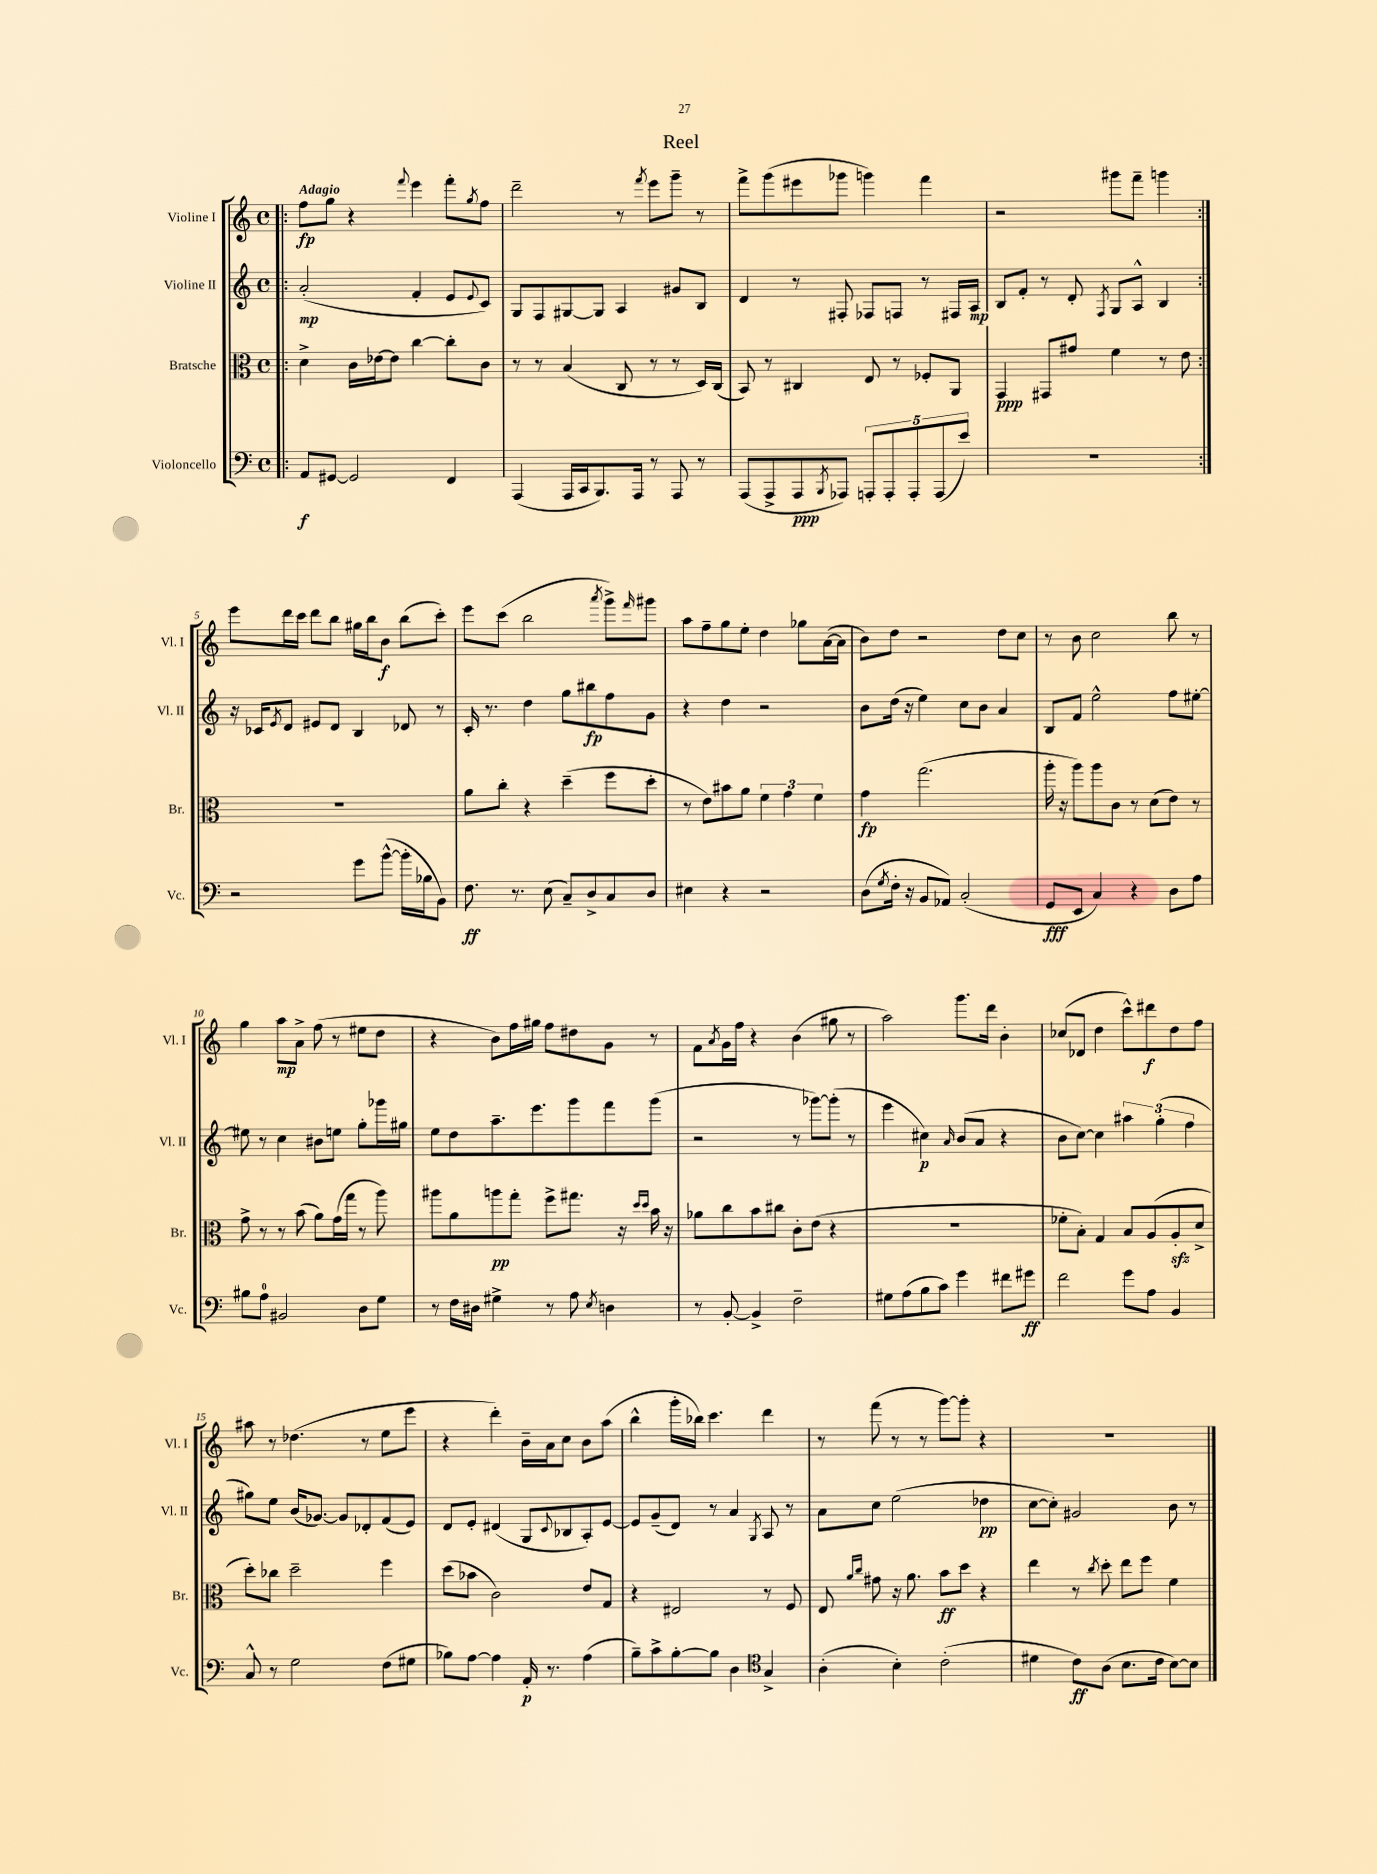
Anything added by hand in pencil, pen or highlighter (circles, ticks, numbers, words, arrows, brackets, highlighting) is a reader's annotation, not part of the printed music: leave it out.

**kern	**kern	**kern	**kern
*staff4	*staff3	*staff2	*staff1
*clefF4	*clefC3	*clefG2	*clefG2
*k[]	*k[]	*k[]	*k[]
*M4/4	*M4/4	*M4/4	*M4/4
*met(c)	*met(c)	*met(c)	*met(c)
=!|:	=!|:	=!|:	=!|:
8AA	4d^	(2a'	8ff
[8GG#	.	.	8gg
2GG#]	16c	.	4r
.	[16e-	.	.
.	8e-]	.	.
.	.	.	8qqfff
.	[4cc	4f'	4eee
4FF	8cc']	8e	8fff'
.	.	8qqe	8qgg
.	8c	8c)	8ff
=	=	=	=
(4AAA	8r	8G	2ddd~
.	8r	8F	.
16AAA	(4B	[8G#	.
16CC	.	.	.
8.BBB)	.	8G#]	.
.	8C	4A	8r
16AAA	.	.	.
.	.	.	8qfff
8r	8r	.	8eee
8AAA	8r	8g#	8ggg~
8r	16D)	8B	8r
.	(16C	.	.
=	=	=	=
(8AAA	8BB)	4d	8fff^
8AAA^	8r	.	(8ggg
8AAA	4C#	8r	8eee#
8qBBB	.	.	.
8AAA-)	.	8F#'	8ggg-
10AAA'	8E	8F-	4ggg)
10AAA'	.	.	.
.	8r	8F	.
10AAA'	.	.	.
.	8F-'	8r	4fff
(10AAA	.	.	.
.	8AA	16F#	.
10e)	.	.	.
.	.	16A	.
=	=	=	=
1r	4GG	8B	2r
.	.	8f'	.
.	8GG#	8r	.
.	8g#	8d'	.
.	.	8qF	.
.	4f	8G	8ggg#
.	.	8A^^	8fff~
.	8r	4B	4ggg
.	8e	.	.
=:|!	=:|!	=:|!	=:|!
2r	1r	16r	8eee
.	.	16c-	.
.	.	8qe	.
.	.	8d	16ddd
.	.	.	16ccc
.	.	8e#	8ddd
.	.	8d	8bb
8g	.	4B	16gg#
.	.	.	16bb
([8b^^	.	.	8b
16b']	.	8d-	(8bb
16B-	.	.	.
8BB)	.	8r	8ccc')
=	=	=	=
8.F	8a	16c'	8eee
.	.	8.r	.
.	8cc'	.	(8ccc
8.r	.	.	.
.	4r	4dd	2bb
(8E	.	.	.
8C~)	(4dd~	8gg	.
8D^	.	8bb#	.
.	.	.	8qaaa
8C	8ff	8ff	8ggg^)
.	.	.	16qqfff
8D	8dd'	8g	8ggg#
=	=	=	=
4E#	8r	4r	8aa
.	8e)	.	8ff~
4r	8b#	4dd	8gg
.	8a	.	8ee'
2r	6f	2r	4dd
.	6g	.	.
.	.	.	8gg-
.	6f	.	.
.	.	.	([16a
.	.	.	16a]
=	=	=	=
(8D	4g	8b	8b)
8qG	.	.	.
16F'	.	(16dd	8dd
16r	.	16r	.
8BB	(2.gg	4ee)	2r
8AA-)	.	.	.
(2C'	.	8cc	.
.	.	8b	.
.	.	4a	8dd
.	.	.	8cc
=	=	=	=
8GG	16aa'	8B	8r
.	16r	.	.
8EE	8aa)	8f	8b
4C)	8aa	2ee^^	2cc
.	8c	.	.
4r	8r	.	.
.	(8d	.	.
8D	8e)	8ff	8bb
8A	8r	[8ee#'	8r
=	=	=	=
8B#	8g^	8ee#]	4gg
8A	8r	8r	.
2BB#	8r	4cc	8aa
.	(8b	.	8a^
.	8a)	8b#	(8ff
.	(16g	8ee	8r
.	16gg	.	.
8D	8r	8gg'	8ee#
8G	8aa)	16ggg-	8dd
.	.	16gg#	.
=	=	=	=
8r	8aa#	8ee	4r
16F	8a	8dd	.
16D#	.	.	.
4G#^	8aa	8.aa~	8b)
.	8gg'	.	16ff
.	.	8.eee	16gg#
8r	8ff^	.	8ff
8A	8.gg#	8ggg	8dd#
8qE	.	.	.
4D	.	8fff	8g
.	16r	.	.
.	16qqdd	.	.
.	16qqdd	.	.
.	16b	(8ggg	8r
.	16r	.	.
=	=	=	=
8r	8a-	2r	8f
.	.	.	8qa
[8BB'	8cc	.	16g
.	.	.	16ff
4BB^]	8b	.	4r
.	8cc#	.	.
2F~	8c'	8r	(4b
.	(8e	[8ggg-)	.
.	4r	(8ggg-']	8gg#
.	.	8r	8r
=	=	=	=
8G#	1r	4eee	2aa)
(8A	.	.	.
8B	.	4cc#)	.
8c)	.	.	.
.	.	16qqa	.
4g	.	(8b	8.ggg
.	.	8a	.
.	.	.	16ddd
8f#	.	4r	4b'
8g#	.	.	.
=	=	=	=
2f	8f-'	8b	(8cc-
.	8B')	[8cc)	8d-
.	4G	4cc]	4dd
8g	8B	6aa#	8ccc^^)
8A	(8A	.	8ddd#
.	.	(6gg'	.
4BB	8A'	.	8dd
.	.	6ff	.
.	8d^	.	8ff
=	=	=	=
8C^^	8dd')	8gg#)	8aa#
8r	8cc-	8ee	8r
2G	2dd~	(16b	(4.dd-
.	.	[8.g-)	.
.	.	8g-]	.
.	.	8d-'	8r
(8F	4ff	(8f	8ee
8G#	.	8e)	8eee
=	=	=	=
8B-)	(8dd	8d	4r
[8A	8b-	8e'	.
4A]	2c)	(4d#	4ddd')
16AA'	.	8G	16b~
8.r	.	.	16a
.	.	8qqc	.
.	.	8B-	8cc
(4A	8e	8A')	8b
.	8G	[8e	(8aa
=	=	=	=
8B~)	4r	8e]	4bb^^
8c^	.	(8g~	.
[8B'	2E#	8d)	16ggg'
.	.	.	16bb-)
8B]	.	8r	4.ccc
4D	.	4a	.
*clefC4	*	*	*
.	.	8qG	.
4G^	8r	8A	4ddd
.	8F	8r	.
=	=	=	=
(4A'	8E	8a	8r
.	16qqa	.	.
.	16qqcc	.	.
.	8g#	8cc	(8fff
4B')	16r	(2ee	8r
.	8.a	.	.
.	.	.	8r
(2c'	8b	.	[8ggg)
.	8dd	.	8ggg']
.	4r	4dd-	4r
=	=	=	=
4d#	4ee	[8cc	1r
.	.	8cc'])	.
8c)	8r	2g#	.
.	8qcc	.	.
(8A	8dd'	.	.
8.B	8ee	.	.
.	8ff	.	.
16c	.	.	.
[8B)	4f	8b	.
8B]	.	8r	.
==	==	==	==
*-	*-	*-	*-
